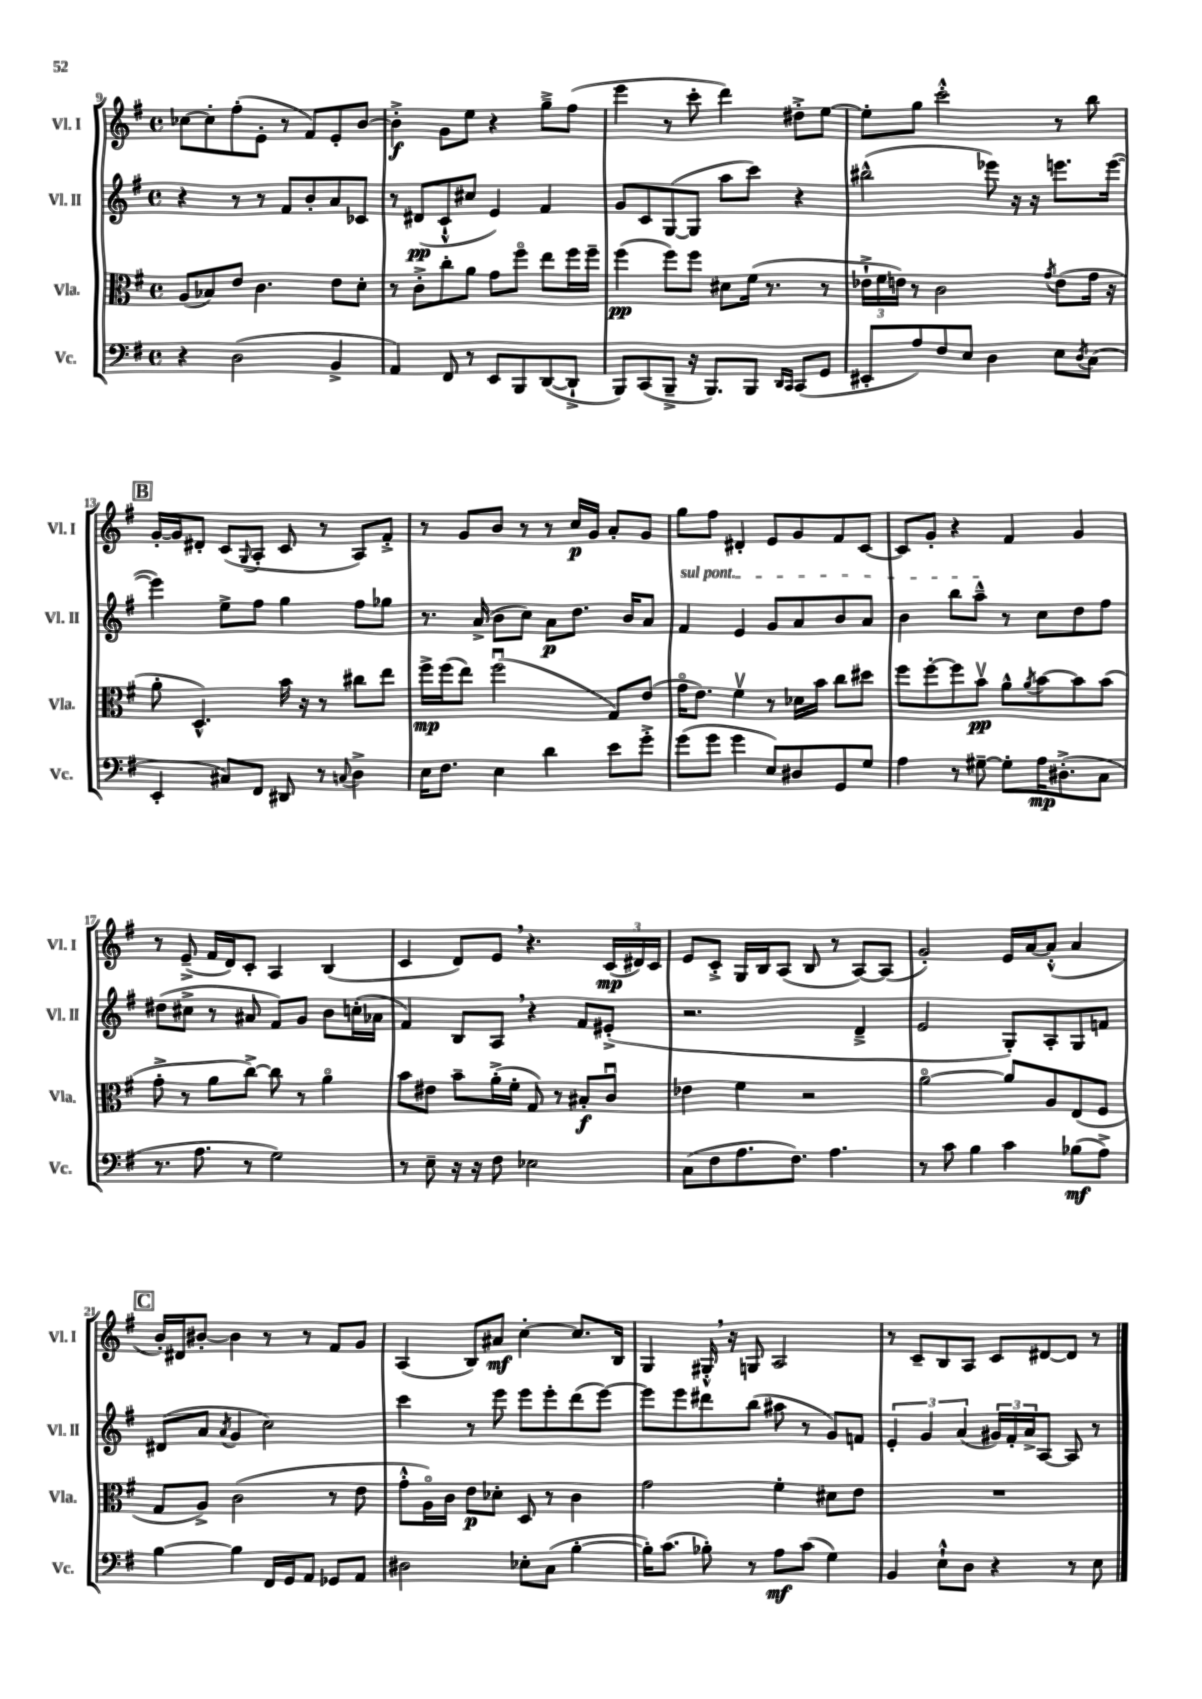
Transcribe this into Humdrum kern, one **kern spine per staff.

**kern	**kern	**kern	**kern
*staff4	*staff3	*staff2	*staff1
*clefF4	*clefC3	*clefG2	*clefG2
*k[f#]	*k[f#]	*k[f#]	*k[f#]
*M4/4	*M4/4	*M4/4	*M4/4
*met(c)	*met(c)	*met(c)	*met(c)
4r	(8A	4r	[8cc-
.	8B-)	.	8cc-']
(2D	8e	8r	(8ff#'
.	4.c	8r	8e'
.	.	8f#	8r
.	.	8b'	8f#)
4BB^	8e	8a	8e'
.	8d'	8c-	[8b
=	=	=	=
4AA)	8r	8r	4b'^]
.	8c'^	(8d#	.
8FF#	8cc'	8c`^^	8g
8r	8a	8cc#	8ee
8EE	8g	4e)	4r
8BBB	8ff#o	.	.
([8DD	8ee	4f#	8gg~^
8DD`^]	16ff#	.	(8ff#
.	16ff#~	.	.
=	=	=	=
8BBB)	(4ff#	8g	4eee
(8CC	.	8c	.
8BBB~^	8ff#)	([8G	8r
16r	8ff#	8G]	8ccc'
8.BBB)	.	.	.
.	8d#	8aa	4ddd)
8BBB	(16f#	8ccc)	.
.	8.r	.	.
16qqDD	.	.	.
16qqCC	.	.	.
(8CC	.	4r	8dd#'^
8GG	8r	.	[8ee
=	=	=	=
8EE#'	24e-`^	(2bb#^^	8ee']
.	24f#	.	.
.	24e)	.	.
8A)	8r	.	8gg
8F#	2c	.	2ccc'^^
8E	.	.	.
4D	.	8eee-)	.
.	.	16r	.
.	.	16r	.
.	8qg	.	.
8E	(8e	8.eee	8r
8qD	.	.	.
(8C	16g	.	8bb
.	16r	([16eee	.
=	=	=	=
4EE'	8a'	4eee])	[16g'
.	.	.	16g]
.	4.D^^)	.	8d#'
8C#)	.	8ee^	(8c
.	.	.	8qqG
8FF#	.	8ff#	8A'
8DD#	16b	4gg	8c
.	16r	.	.
8r	8r	.	8r
8qqC	.	.	.
4D^	8cc#	8ff#	8A)
.	8ee	8gg-	8f#'^
=	=	=	=
16E	16ff#^	8.r	8r
8.F#	(16ff#	.	.
.	8ee)	.	8g
.	.	(16a^	.
4E	(2ff#u	8b	8b
.	.	8cc)	8r
4d	.	8a	8r
.	.	8.dd	16cc
.	.	.	16g
8e	8G)	.	8a'
.	.	16b	.
8g'^	(8e	8a	8g
=	=	=	=
(8g	16go	4f#	8gg
.	8.e)	.	.
8g	.	.	8ff#
4g	4f#v	4e	4d#'
8E)	8r	8g	8e
8D#	16d-	8a	8g
.	16b	.	.
8GG	8cc	8b	8f#
8G	8dd#	8a	[8c
=	=	=	=
4A	8ff#	4b	8c]
.	[8ff#'	.	8g'
8r	8ff#]	8bb	4r
[8G#~	8bv	8aa~^^	.
8G#']	8a^^	8r	4f#
.	8qa	.	.
16A	[8b	8cc	.
(8.D#'^	.	.	.
.	8b]	8dd	4g
8C	(8b	8ff#	.
=	=	=	=
8.r	8g'^	(8dd#	8r
.	8r	8cc#^	(8e~^
8.A	.	.	.
.	8a	8r	16f#
.	.	.	16d)
8r	[8cc^)	8a#	8c'
2G)	8cc]	8f#)	4A
.	8r	8g	.
.	4ao	8b	(4B
.	.	(16cc'	.
.	.	16a-	.
=	=	=	=
8r	8b	4f#)	4c
8E~	8e#	.	.
16r	8b~	8B	8d)
16r	.	.	.
8F#	(16a'^	8A	8e
.	16f#'	.	.
2E-	8G)	4r	4.r
.	8r	.	.
.	8B#'	8f#	.
.	8cu	(8e#'^	(24c
.	.	.	24d#)
.	.	.	24c
=	=	=	=
(8C	4e-	2.r	8e
8F#	.	.	8c'^
8.A	4f#	.	16G
.	.	.	16B
.	.	.	(8A
8.F#)	.	.	.
.	2r	.	8B
4.A	.	.	8r
.	.	4d~^	[8A)
.	.	.	(8A]
=	=	=	=
8r	[2ao	2e	2g')
8c	.	.	.
4B	.	.	.
4c	8a]	8G')	16e
.	.	.	[16a
.	8A	8A'	(8a'^^]
(8B-	(8E	8G	4a
8A^)	8F#	8f	.
=	=	=	=
[4B	8G	(8d#	16b')
.	.	.	16d#
.	8A^)	8a	[8b#'
.	.	8qa	.
4B]	(2c	4g	4b#]
16FF#	.	2cc)	8r
16GG	.	.	.
8AA	.	.	8r
8GG-	8r	.	8f#
8AA	8e	.	8g
=	=	=	=
2D#	8g'^^	4ccc	(4A
.	16Ao)	.	.
.	16c	.	.
.	8e	8r	8B)
.	8d-'	8eee	8a#
8E-'	8D	8eee	[4cc'
(8C	8r	8eee'	.
[4B'	4c	(8ddd	8.cc]
.	.	[8eee)	.
.	.	.	16B
=	=	=	=
16B'])	2g	8eee]	4G
(8.c	.	.	.
.	.	8eee	.
8B-')	.	8ddd#	16G#'^^
.	.	.	16r
8r	.	(8bb	8G
8A	4f#'	8aa#	2A
(8c	.	8r	.
4G)	8d#	8g)	.
.	8e	8f	.
=	=	=	=
4BB	1r	6e'	8r
.	.	.	8c~
.	.	6g	.
8E`^^	.	.	8B
.	.	(6a	.
8D	.	.	8A
4r	.	24g#)	8c
.	.	24f#'	.
.	.	24a^	.
.	.	[8A	[8d#
8r	.	8A]	8d#]
8E	.	8r	8r
==	==	==	==
*-	*-	*-	*-
